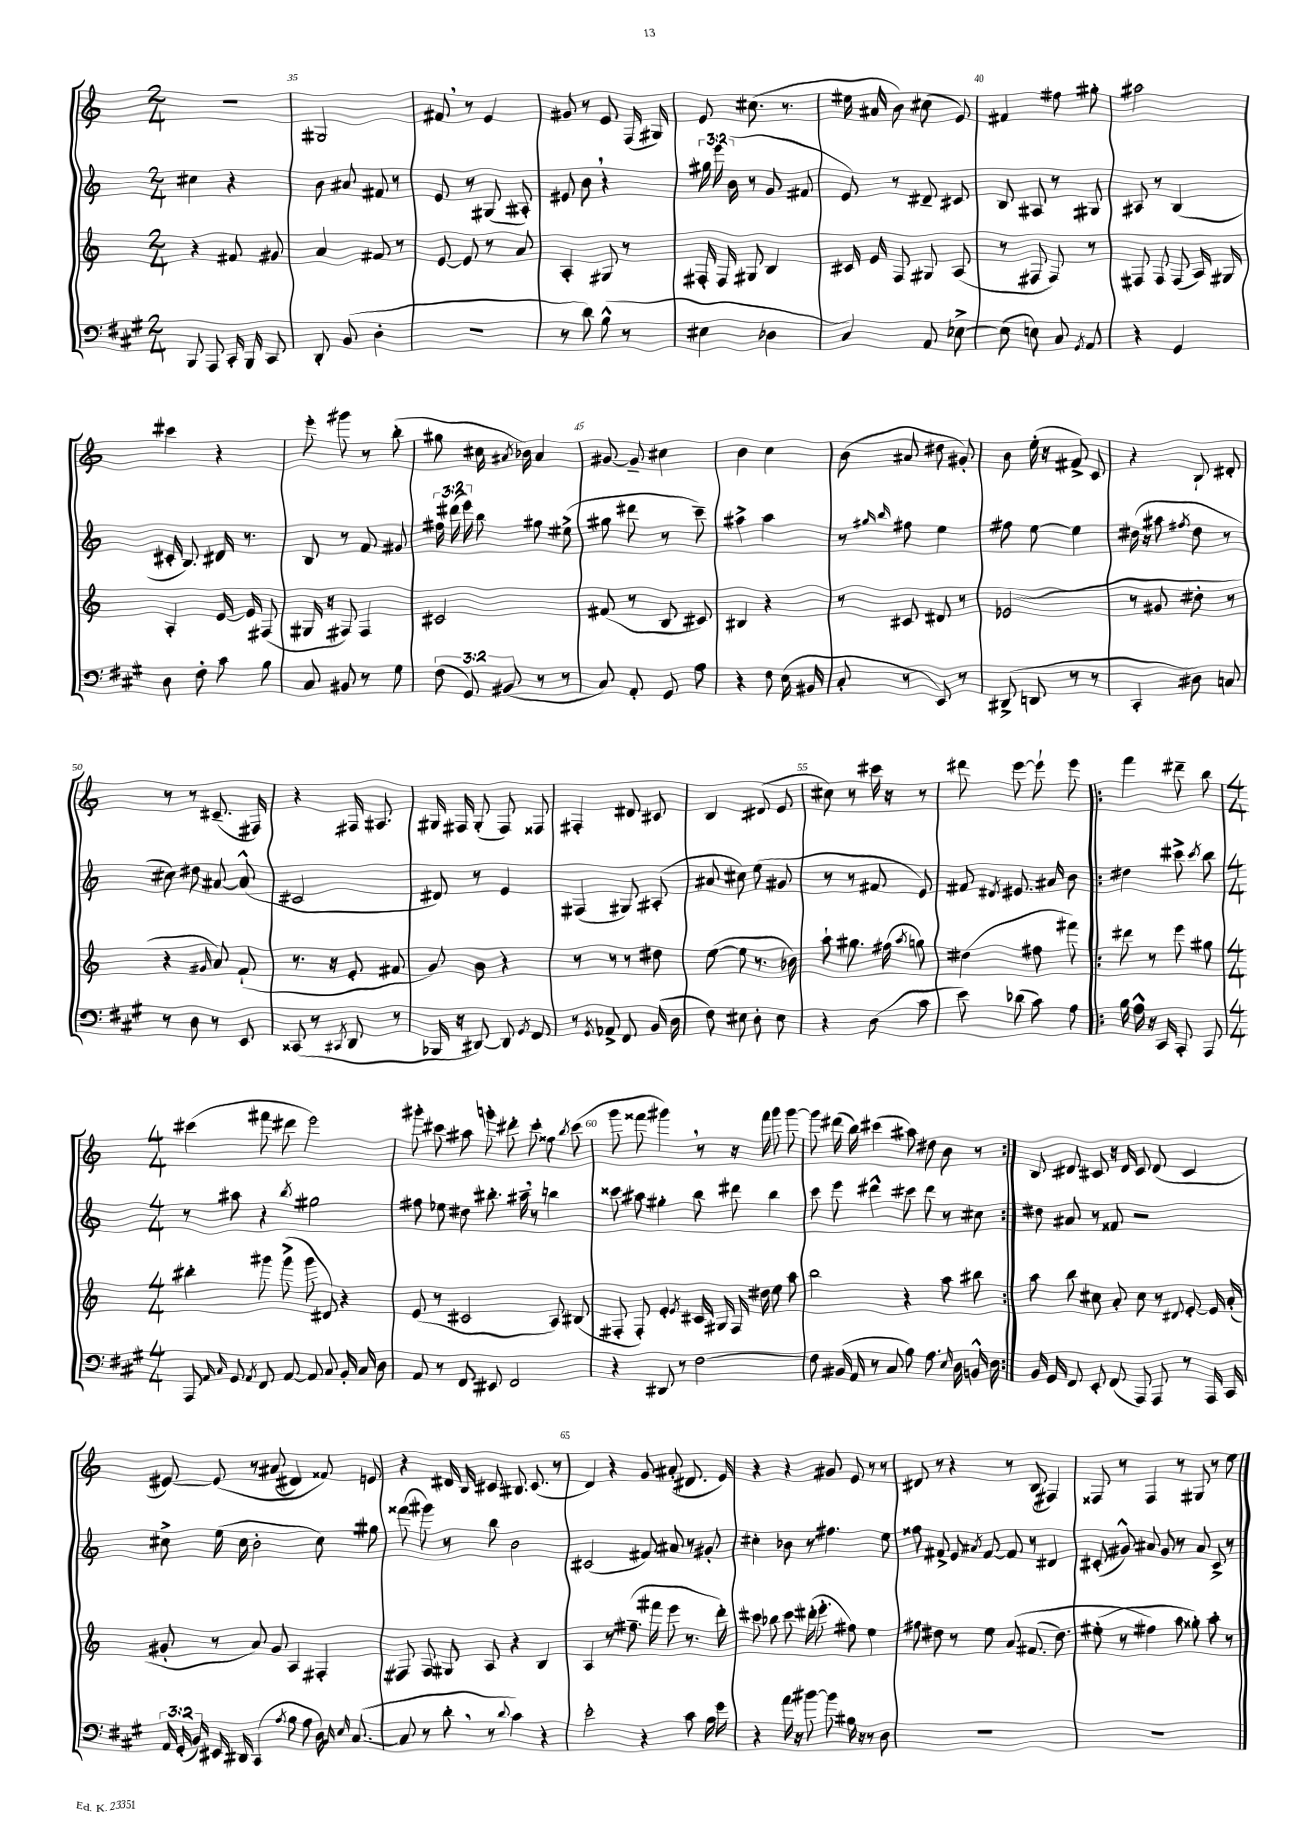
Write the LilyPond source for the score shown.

<<
\new StaffGroup <<
\new Staff = "s0" {
    \clef treble \key c \major \numericTimeSignature \time 2/4
    \autoBeamOff R2 |
    gis2 |
    fis'8 \breathe r8 e'4 |
    gis'8 r8 e'8 f16( gis16) |
    e'8 cis''8.( r8. |
    eis''16 ais'16 b'8) cis''8( e'8) |
    fis'4 fis''8 gis''8-. |
    ais''2 |
    cis'''4 r4 |
    e'''8-. gis'''8 r8 b''8-.( |
    gis''8 cis''16 \acciaccatura { ais'8 } bes'16) ais'4 |
    gis'8~ gis'8-- cis''4 |
    b'4 c''4 |
    b'8( ais'8 dis''8 gis'8-.) |
    b'8 e''16-.( r16 fis'8->) c'8 |
    r4 b8-! dis'8-. |
    r8 r8 cis'8.--( fis16) |
    r4 fis16 ais8. |
    gis16 fis16 gis8-.( fis8) fisis8 |
    fis4-. dis'8 cis'8 |
    b4 dis'8( e'8 |
    cis''8) r8 cis'''16 r16 r8 |
    dis'''8 e'''8~ e'''8-! e'''8 |
    \repeat volta 2 { f'''4 dis'''8-- b''8 |
    \numericTimeSignature \time 4/4 cis'''4( fis'''8 dis'''8 e'''2) |
    gis'''8-. cis'''8 ais''8 g'''8-. dis'''8-. cis'''8-. fisis''8 \acciaccatura { b''8 } cis'''8( |
    g'''8 fisis'''8 gis'''4) \breathe r8 r16 fisis'''16 gis'''8 gis'''8~ |
    gis'''8 dis'''16( b''16) cis'''4( ais''8) dis''8 b'8 r8 | }
    b8 dis'8 cis'8 r16 dis'16 cis'8 dis'8( cis'4 |
    eis'8~) eis'8\( r8 ais'8( dis'4) fisis'8\) e'8 |
    r4 dis'16 b16 cis'8 bis8. cis'8.( r8 |
    d'4) r4 g'8 ais'8-.( dis'8. e'16) |
    r4 r4 gis'8 e'8 r8 r8 |
    dis'8 r8 r4 r8 b8( fis4) |
    fisis8 r8 fisis4 r8 gis8 r8 e''8 \bar "|." |
}
\new Staff = "s1" {
    \clef treble \key c \major \numericTimeSignature \time 2/4 \override Staff.TupletNumber.text = #tuplet-number::calc-fraction-text
    \autoBeamOff cis''4 r4 |
    b'8 ais'8 fis'8 r8 |
    e'8 r8 gis8( ais8-.) |
    eis'8 b'8 \breathe r4 |
    \tuplet 3/2 { gis''16 e'''16 b'16( } r8 g'8 fis'8 |
    e'8) r8 dis'8-- cis'8 |
    b8 ais8 r8 gis8 |
    ais8 r8 b4( |
    cis'16-. b8.) dis'16 r8. |
    b8 r8 f'8 gis'8 |
    \tuplet 3/2 { fis''16 dis'''16( e'''16) } b''8 gis''8 eis''8->( |
    gis''8 dis'''8 r8 c'''8--) |
    ais''4-> ais''4 |
    r8 \grace { gis''16 b''16 } fis''8 e''4 |
    fis''8 e''8~ e''4 |
    dis''16( r16 ais''8 \acciaccatura { fis''8 } dis''8 r8 |
    cis''8) dis''8 ais'8~ ais'8-^( |
    cis'2 |
    dis'8) r8 e'4 |
    fis4( gis8) ais8-.( |
    ais'8 cis''8) e''8( gis'8 |
    r8 r8 fis'8 e'8) |
    fis'8 \acciaccatura { dis'8 } eis'8. ais'16 b'8 |
    \repeat volta 2 { dis''4 cis'''8-> \acciaccatura { cis'''8 } b''8 |
    \numericTimeSignature \time 4/4 r8 ais''8 r4 \acciaccatura { b''8 } gis''2 |
    fis''8 ees''8 dis''8 bis''8.-. ais''16-- \breathe r8 b''4 |
    cisis'''8 ais''8 gis''4-. b''8 dis'''8 b''4 |
    c'''8 e'''8 dis'''4-^ cis'''8 dis'''8 r8 cis''8 | }
    dis''8 ais'8 r8 fisis'8 r2 |
    cis''8-> e''16( cis''16 b'2-. cis''8) gis''8 |
    fisis'''8( gis'''8) r8 b''8 b'2 |
    cis'2( fis'8) ais'8 r8 gis'8-. |
    cis''4-. bes'8 r8 fis''4. e''8 |
    fisis''8 fis'8-> e'8 \acciaccatura { ais'8 } fis'8~ fis'8 r8 dis'4 |
    cis'8-.( gis'8-^) ais'8 gis'8 r8 ais'8 cis'8-> r8 \bar "|." |
}
\new Staff = "s2" {
    \clef treble \key c \major \numericTimeSignature \time 2/4
    \autoBeamOff r4 fis'8 gis'8 |
    a'4 fis'8 r8 |
    e'8~ e'8 r8 a'8 |
    a4-. gis8 r8 |
    fis16-. fis16 gis8 b4 |
    cis'16 e'16 f8 gis8 a8( |
    r8 fis8 fis8) r8 |
    fis8 fis8 fis8( a16) gis16 |
    a4-. e'16~ e'16 fis8( |
    gis16 r16 fis8) fis4 |
    cis'2 |
    fis'8( r8 b8 cis'8) |
    bis4 r4 |
    r8 cis'8 dis'8 r8 |
    ees'2( |
    r8 gis'8 dis''8-. r8 |
    r4 \grace { gis'16 } a'8) f'8-!( |
    r8. r16 e'8-. fis'8 |
    g'8) b'8 r4 |
    r8 r8 r8 dis''8 |
    e''8~( e''8 r8. bes'16) |
    a''8-! gis''8. fis''16( \acciaccatura { a''8 } g''8) |
    dis''4( fis''8 fis'''8) |
    \repeat volta 2 { dis'''8 r8 e'''8 gis''8 |
    \numericTimeSignature \time 4/4 bis''4-. gis'''8 gis'''8->( gis'''8 dis'8) r4 |
    e'8( r8 cis'2 a8) bis8( |
    fis8-. fis8-.) e'4-. \acciaccatura { e'8 } cis'16 gis16 fis16 dis''16 e''8 a''8 |
    b''2 r4 a''8 bis''8 | }
    a''8 b''8 cis''8 a'8-. cis''8 r8 \appoggiatura { dis'8 } e'8~-. e'16 a'16-.( |
    gis'8-. r8 a'8) gis'8 a4 fis4-. |
    fis8 fis8 gis8 a8 r4 b4 |
    a4 r8 fis''8.--( fis'''16 e'''8 r8. d'''16-.) |
    cis'''8 bes''8 cis'''8 dis'''16-.( e'''8.-. fis''8) e''4 |
    fis''8 dis''8 r8 e''8 a'8\( fis'8.( dis''8.) |
    eis''8-.( r8 fis''4\) a''8 gisis''8-.) a''8-. r8 \bar "|." |
}
\new Staff = "s3" {
    \clef bass \key a \major \numericTimeSignature \time 2/4 \override Staff.TupletNumber.text = #tuplet-number::calc-fraction-text
    \autoBeamOff b,,8 a,,8 cis,16-. b,,16 cis,8 |
    d,8-. b,8( d4-. |
    R2 |
    r8 d'8) b8-^( r8 |
    eis4 des4 |
    cis4) a,8 ees8~-> |
    ees8( e8) cis8 \acciaccatura { gis,8 } a,8 |
    r4 gis,4 |
    d8 fis8-. cis'8 b8 |
    cis8 bis,8 r8 gis8 |
    \tuplet 3/2 { fis8( gis,8) bis,8( } r8 r8 |
    cis8) a,8-. gis,8 a8 |
    r4 fis8 e16( bis,16 |
    cis8-. r8 e,8) r8 |
    dis,8->( d,8 r8 r8 |
    cis,4-. dis8) c8 |
    r8 d8 r8 e,8 |
    cisis,8( r8 \acciaccatura { cis,8 } d,8 r8 |
    bes,,16 r16 dis,8~) dis,8 \acciaccatura { gis,8 } fis,8 |
    r8 \acciaccatura { gis,8 } aes,8-> fis,8 b,16( d16 |
    fis8) eis8 d8-. eis8 |
    r4 d8( cis'8 |
    e'8) des'8( cis'8) a8 |
    \repeat volta 2 { b16 a16-^ r16 cis,16 a,,8-. a,,8 |
    \numericTimeSignature \time 4/4 a,,8 \grace { a,16 cis16 } gis,8 \acciaccatura { a,8 } fis,8 a,8~ a,8 cis8 b,16-. cis16 d8 |
    a,8 r8 fis,8 eis,8 fis,2 |
    r4 dis,8 r8 fis2~ |
    fis8 bis,16( a,16 r8 cis8 b8) a8. \grace { e16 } d16 b,16-^ d16 | }
    b,16 gis,16 fis,8 e,8-. fis,8( a,,8) a,,8 r8 a,,16 cis,16 |
    \tuplet 3/2 { a,16 gis,16-.( b,16) } eis,16 dis,16 cis,4( \acciaccatura { a8 } b8 a8 d16) \grace { b,16 e16 } cis8.~( |
    cis8 r8 d'8-. \breathe r8 \appoggiatura { d'8 } cis'4) r4 |
    e'2-. r4 cis'8 b16 gis'16 |
    r4 a'16 r16 bis'8~ bis'8 bis16 r16 r8 d8 |
    R1 |
    R1 \bar "|." |
}
>>
>>
\layout { \context { \Score currentBarNumber = #34 \override BarNumber.break-visibility = ##(#f #t #t) barNumberVisibility = #(every-nth-bar-number-visible 5) } }
